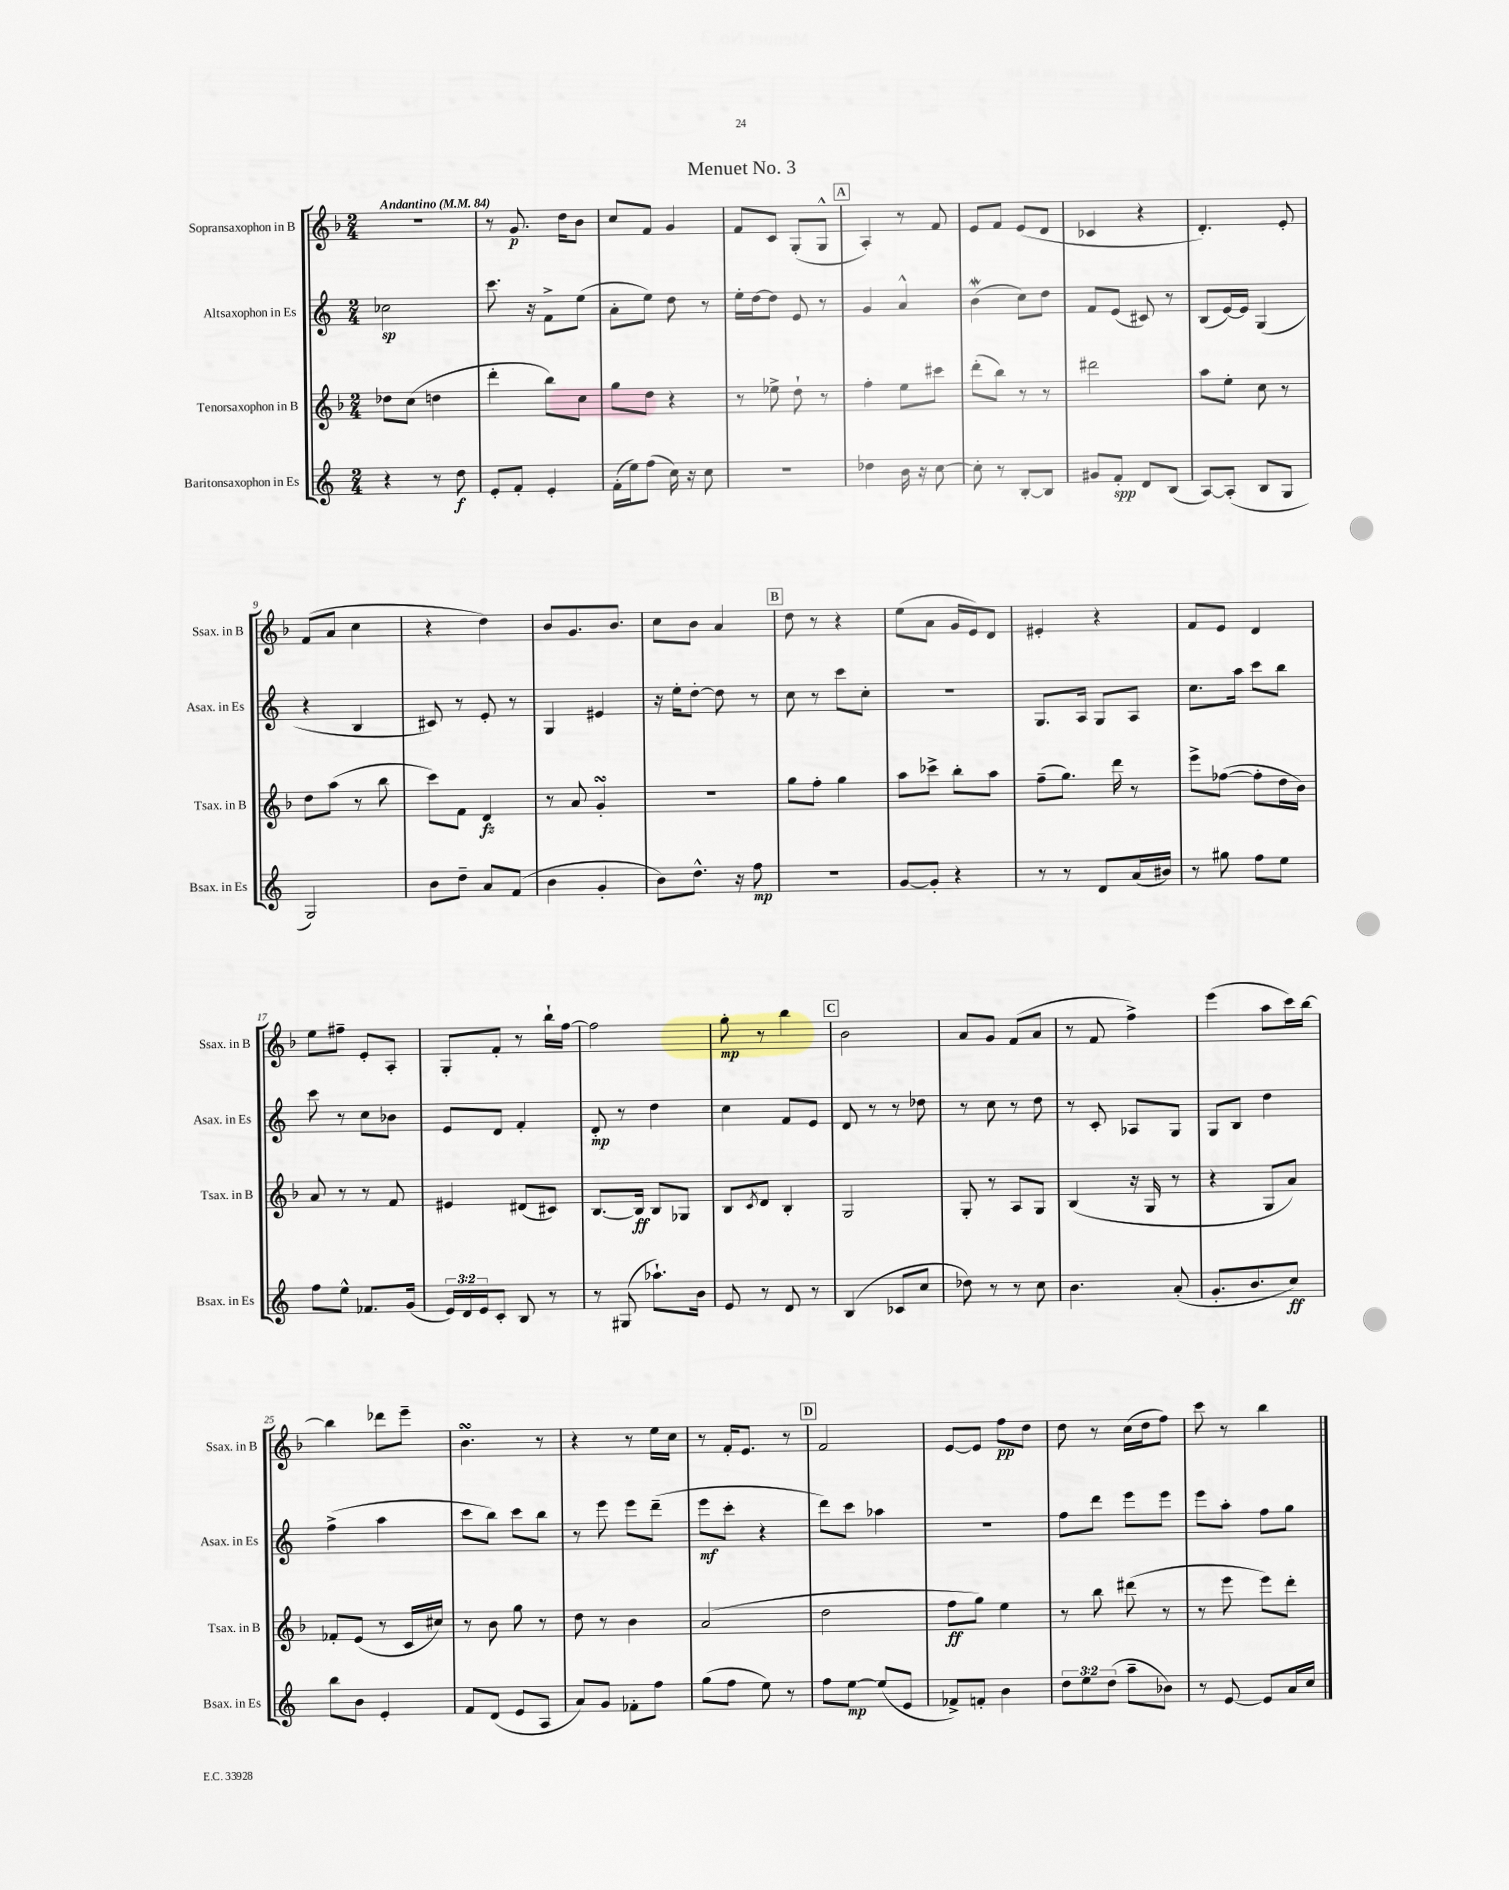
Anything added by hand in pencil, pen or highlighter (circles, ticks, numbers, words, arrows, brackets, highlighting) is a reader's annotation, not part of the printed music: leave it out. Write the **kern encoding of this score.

**kern	**kern	**kern	**kern
*staff4	*staff3	*staff2	*staff1
*clefG2	*clefG2	*clefG2	*clefG2
*k[]	*k[b-]	*k[]	*k[b-]
*M2/4	*M2/4	*M2/4	*M2/4
*MM84	*MM84	*MM84	*MM84
4r	8dd-	2cc-	2r
.	(8cc	.	.
8r	4dd	.	.
8dd	.	.	.
=	=	=	=
8e'	4ddd'	8.ccc	8r
8f'	.	.	8.g
.	.	16r	.
4e'	8bb-)	8f^	.
.	.	.	16dd
.	8cc	(8ee	8b-
=	=	=	=
(16f'	8gg	8a'	8cc
16ee)	.	.	.
(8ff	8dd	8ee)	8f
16cc)	4r	8dd	4g
16r	.	.	.
8cc	.	8r	.
=	=	=	=
2r	8r	16ee'	8f
.	.	[16dd	.
.	8ee-^	8dd]	8c
.	8dd`	8e	(8G'
.	8r	8r	8G^^
=	=	=	=
4dd-	4ff'	4g	4A')
16b	8ee	4a^^	8r
16r	.	.	.
[8cc	8ccc#	.	8f
=	=	=	=
8cc']	(8ddd'	(4b	8e
8r	8bb-)	.	8f
[8B'	8r	8cc)	(8e
8B]	8r	8dd	8d
=	=	=	=
8g#	2ddd#	8f	4c-
8f'	.	(8e	.
8d	.	8c#)	4r
(8B	.	8r	.
=	=	=	=
[8A)	8aa	(8B	4.d')
(8A']	8ee'	[16e)	.
.	.	16e]	.
8B	8cc	(4G	.
8G	8r	.	8e'
=	=	=	=
2G)	8dd	4r	(8f
.	(8aa	.	8a
.	8r	4B	4cc
.	8bb-	.	.
=	=	=	=
8b	8ccc)	8c#)	4r
8dd~	8f	8r	.
8a	4d	8e'	4dd)
(8f	.	8r	.
=	=	=	=
4b	8r	4G	8b-
.	8a	.	8.g
4g'	4g'	4e#	.
.	.	.	8.b-
=	=	=	=
8b)	2r	16r	8cc
.	.	16ee'	.
8.dd^^	.	[8dd'	8b-
.	.	8dd]	4a
16r	.	.	.
8ff	.	8r	.
=	=	=	=
2r	8gg	8cc	8dd
.	8ff'	8r	8r
.	4gg	8ccc	4r
.	.	8cc'	.
=	=	=	=
[8g	8aa	2r	(8ee
8g']	8ccc-^	.	8a
4r	8bb-'	.	16g
.	.	.	16e)
.	8aa	.	8d
=	=	=	=
8r	(8ff~	8.G	4e#'
8r	8.gg)	.	.
.	.	16A	.
8d	.	8G	4r
.	16ddd	.	.
(16a	8r	8A	.
16b#)	.	.	.
=	=	=	=
8r	8eee^	8.cc	8f
8gg#	([8ff-	.	8e
.	.	16aa	.
8ff	8ff-']	8ccc	4d
8ee	16dd	8bb	.
.	16b-)	.	.
=	=	=	=
8ff	8a	8ccc	8ee
8ee^^	8r	8r	8ff#~
8.f-	8r	8cc	8e'
.	8f	8b-	8A'
(16g	.	.	.
=	=	=	=
24e)	4e#	8e	8G'
24d	.	.	.
24e	.	.	.
8c'	.	8d	8f'
8B	(8d#	4f'	8r
8r	8c#)	.	16bb-`
.	.	.	[16ff
=	=	=	=
8r	[8.B-	8d'	2ff]
(8G#	.	8r	.
.	16B-]	.	.
8.aa-`)	8B-	4dd	.
.	8G-	.	.
16b	.	.	.
=	=	=	=
8e	8B-	4cc	8gg'
.	8qc	.	.
8r	8d	.	8r
8d	4B-'	8f	4bb-
8r	.	8e	.
=	=	=	=
(4B	2G	8d	2b-
.	.	8r	.
8c-	.	8r	.
8cc	.	8dd-	.
=	=	=	=
8dd-)	8G'	8r	8a
8r	8r	8cc	8g
8r	8A	8r	(8f
8cc	8G	8dd	8a
=	=	=	=
4.b	(4B-	8r	8r
.	.	8c'	8f
.	16r	8A-	4ff^)
.	16G	.	.
(8a'	8r	8G	.
=	=	=	=
8.g'	4r	8G	(4eee
.	.	8B	.
8.b	.	.	.
.	8G	4dd	8aa
8cc)	8a)	.	16ccc)
.	.	.	[16bb-
=	=	=	=
8bb	8f-'	(4ff^	4bb-]
8b	(8e	.	.
4e'	8r	4aa	8ddd-
.	16c	.	8eee~
.	16cc#)	.	.
=	=	=	=
8f	8r	8ccc	4.b-
(8d	8b-	8bb)	.
8e	8gg	8ccc	.
8A	8r	8bb	8r
=	=	=	=
8a)	8dd	8r	4r
8g	8r	8eee	.
8f-'	4b-	8eee	8r
8ff	.	(8ddd~	16ee
.	.	.	16cc
=	=	=	=
(8gg	(2a	8eee	8r
8ff	.	8ccc'	16f'
.	.	.	8.e
8ee)	.	4r	.
8r	.	.	8r
=	=	=	=
8ff	2dd	8ddd)	2f
[8ee	.	8ccc	.
(8ee]	.	4aa-	.
8e	.	.	.
=	=	=	=
8f-^)	8ff	2r	[8e
8f'	8gg)	.	8e]
4b	4ee	.	8ff
.	.	.	8dd
=	=	=	=
12dd	8r	8ff	8dd
12ee	.	.	.
.	8bb-	8ddd	8r
(12dd	.	.	.
8aa~	(8ddd#	8eee	(16cc
.	.	.	16dd
8b-)	8r	8eee	8ff)
=	=	=	=
8r	8r	8eee	8ccc
[8e	8eee	8aa'	8r
8e]	8eee)	8ff	4bb-
16a	8ddd'	8gg	.
16cc	.	.	.
==	==	==	==
*-	*-	*-	*-
